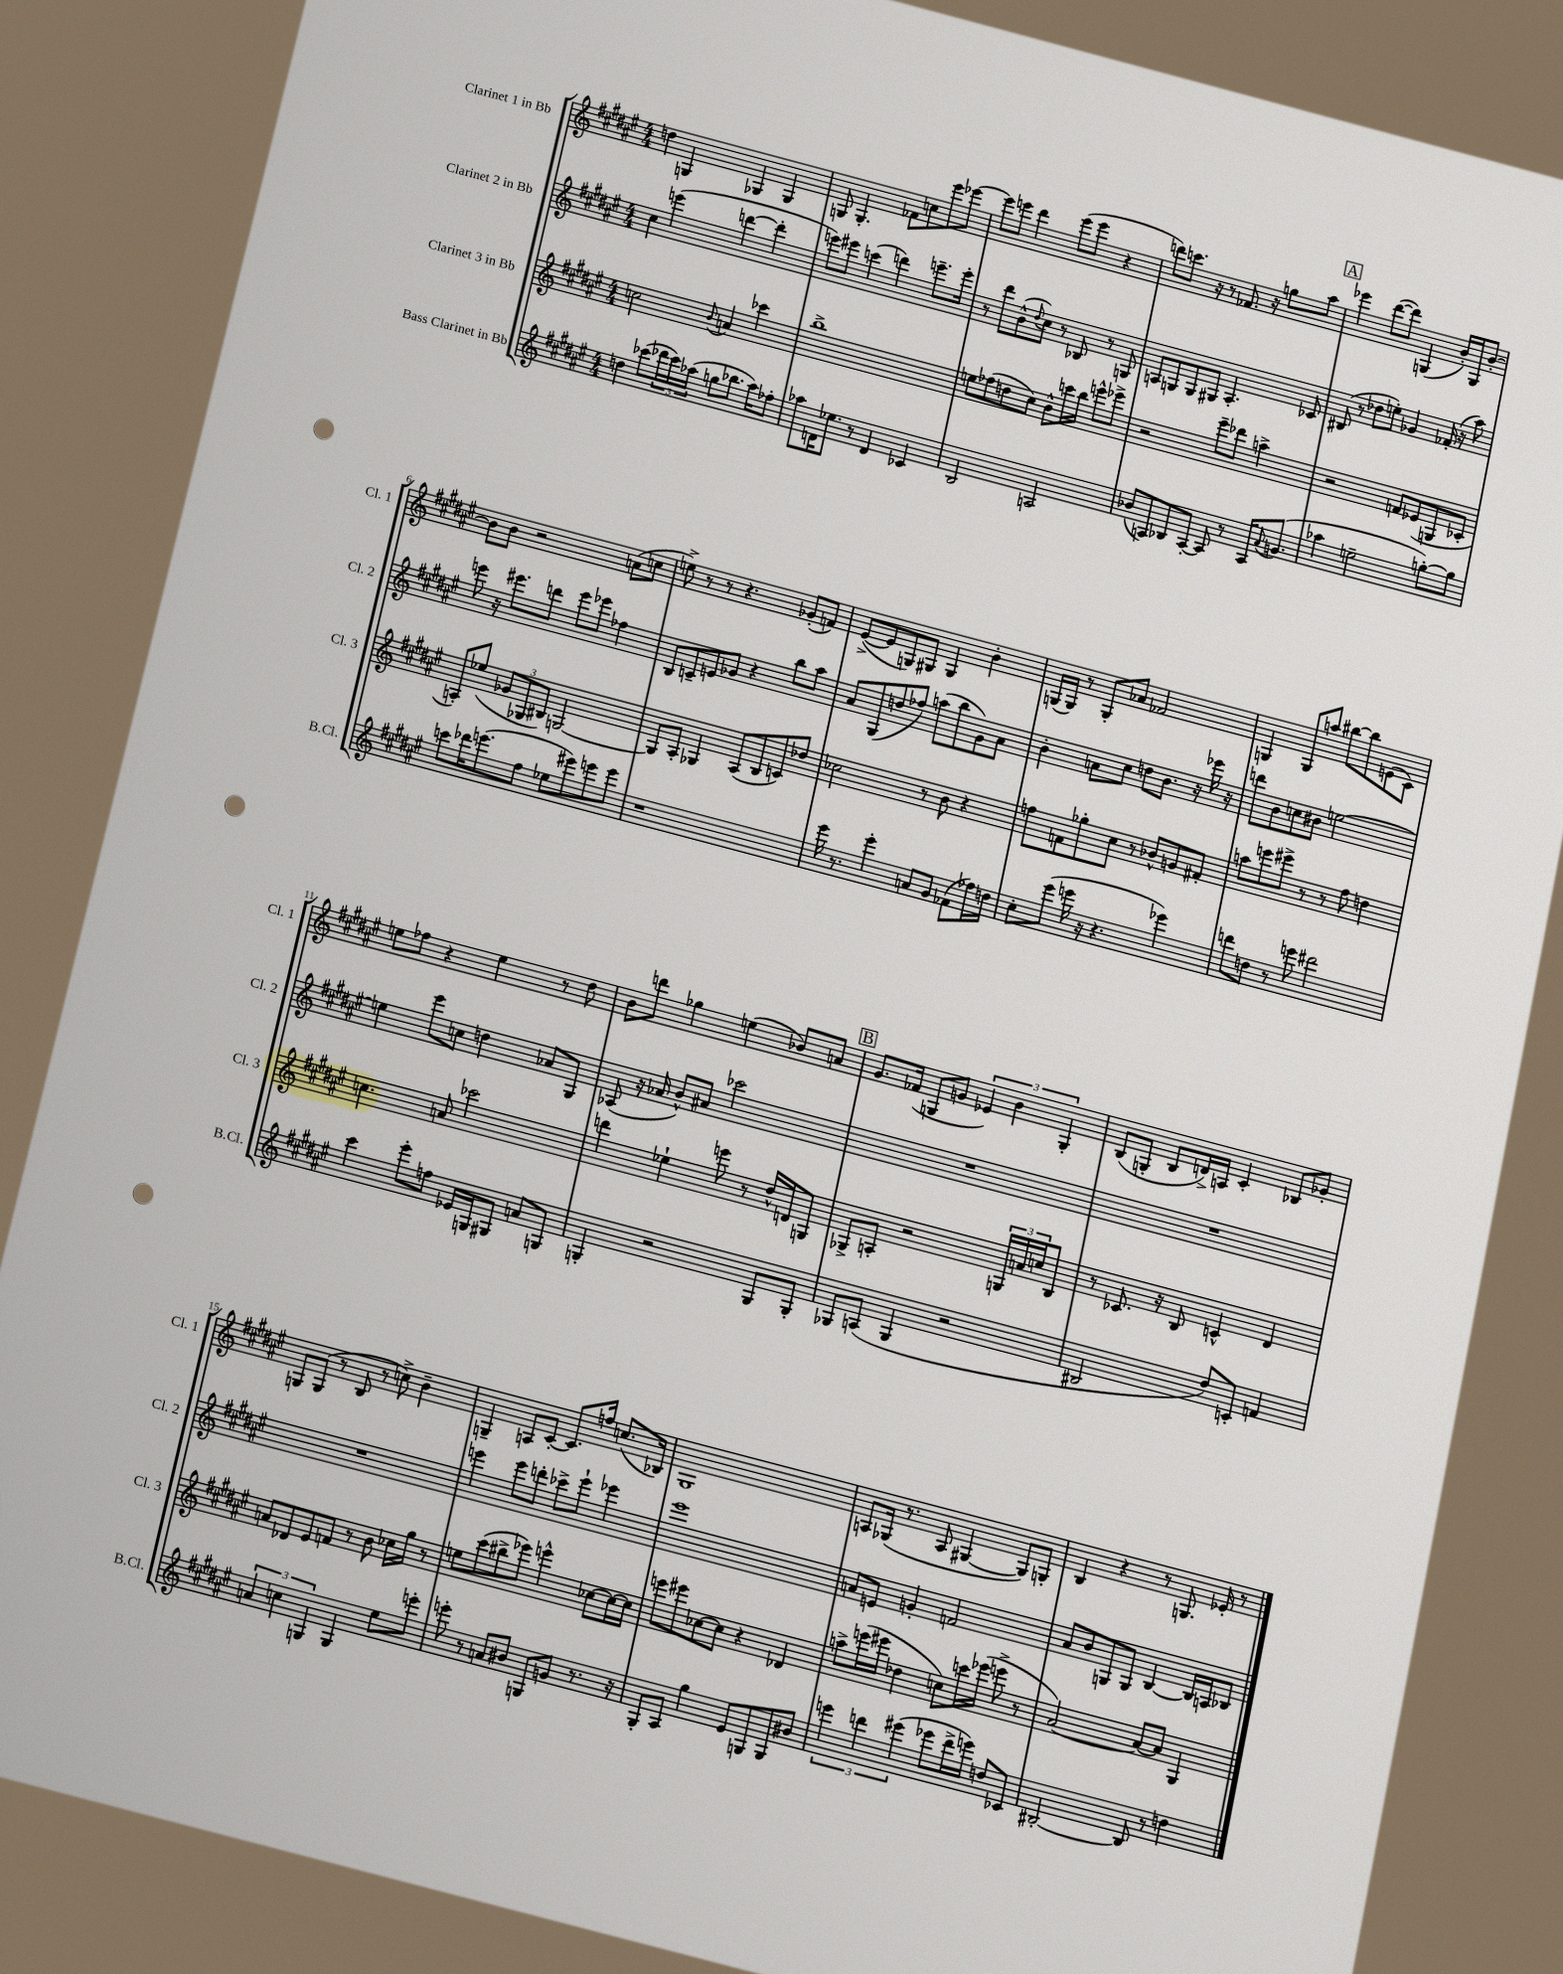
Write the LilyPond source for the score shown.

<<
\new StaffGroup <<
\new Staff = "s0" \with { instrumentName = "Clarinet 1 in Bb" shortInstrumentName = "Cl. 1" } {
    \clef treble \key fis \major \numericTimeSignature \time 4/4
    d''4 g4 ges4 ges4 |
    g8 g4.-. fes'8 c''8 eis'''8 ees'''8~ |
    ees'''8 e'''8 dis'''4 e'''8( e'''8 r4 |
    d'''8) c'''8. r16 r8 fes'8. r16 g''8 ais''8 |
    \mark \markup { \box "A" } ees'''4 dis'''8~( dis'''8) g4( b'16-.) g16 b'8~-. |
    b'8 b'8 r2 a'8( c''8 |
    e''8->) r8 r8 r4. ges'8-.( f'8) |
    eis'8~->( eis'8 g8) gis8 gis4 b'4-. |
    g16( g16) r8 g8-. aes'8 fes'2 |
    g4 g8 a''8 bis''8~ bis''8 e'8( cis'8) |
    e''8 fes''8 r4 e''4 r8 dis''8 |
    b'8 d'''8 ges''4 e''4( bes'8) a'8 |
    \mark \markup { \box "B" } gis'8. fes'16( g8 g'8 \tuplet 3/2 { ees'4) b'4 g4-. } |
    b8( g8-. b8 d'16->) a16 cis'4-. bes8 ges'8-. |
    g8 g8( r8 b8 r8 c''8->) b'4-- |
    g4-- a8 cis'8~-. cis'8. f''16 c''8.( bes16) |
    gis1 |
    a8 ges16( r8. a8 gis4~ gis8) g8-. |
    b4 r4 r8 g8. ees'16-. r8 \bar "|." |
}
\new Staff = "s1" \with { instrumentName = "Clarinet 2 in Bb" shortInstrumentName = "Cl. 2" } {
    \clef treble \key fis \major \numericTimeSignature \time 4/4
    cis''4 e'''4( d'''4~ d'''4-. |
    e'''8) eis'''8 c'''4( d'''4) e'''8.-- e'''16-. |
    r8 dis'''8 b'8-^( \appoggiatura { dis''8 } cis''8) r8 bes8 r8 g8 |
    a8 g8 g8 gis8 a4.-. ces'8 |
    \mark \markup { \box "A" } bis8( r8 des''8 e''8-.) ges'4 fes'16-.( r16 ais''8) |
    e'''8 r16 eis'''8. d'''8 eis'''8 ees'''8 fes''4 |
    b8 c'8-- e'8 ges'8 r4 b''8 ais''8 |
    ais'8 gis8( d''8 fes''8) a''8( b''8 gis'8) ais'8 |
    b'4-. a'8 cis''8 d''8 b'8. r16 ees'''16 r16 |
    d'''8 b'8 c''8 bis'8 e''2~ |
    e''4 eis'''8 c''8 d''4 aes'8 gis8 |
    aes8( r16 aes'16 b'8-^) ais'8 ces'''2 |
    \mark \markup { \box "B" } R1 |
    R1 |
    R1 |
    e'''4 e'''8 d'''8-. ces'''8-> e'''8-! ees'''4 |
    eis'''1 |
    a'8 e'8 g'4-. f'2 |
    ais'8 b'8 g8 g8 b4~ b16 a16 bes8 \bar "|." |
}
\new Staff = "s2" \with { instrumentName = "Clarinet 3 in Bb" shortInstrumentName = "Cl. 3" } {
    \clef treble \key fis \major \numericTimeSignature \time 4/4
    c''2 \appoggiatura { b'8 } a'4 ces'''4 |
    b''1-> |
    e''8 fes''8( d''8 cis''8) b'8-^ c'''16 b''16 e'''8-^ ees'''8-> |
    r2 eis'''8-- des'''8 a''4-> |
    \mark \markup { \box "A" } r2 f'8 ees'8( g8 ces'8-. |
    a8-.) ees''8( \tuplet 3/2 { ges'8 ges8 bis8) } g2~ |
    g8 ais8-. ges4 ais8( b8 c'8) des''8 |
    ces''2 r8 b'8 r4 |
    f''8 f'8 ges''8-. cis''8 r8 bes'8-^ g'8 fis'8-. |
    a''8 e'''8 eis'''8-> r8 r8 fis''8 d''4 |
    c''4. a'8 ces'''2 |
    d'''4 ees''4-! e'''8 r8 dis''16-^ d'16 g8 |
    \mark \markup { \box "B" } ges8-> a8-. r2 \tuplet 3/2 { g16 a'16 c''16 } b8 |
    r8 ces'8. r16 b8 c'4-^ dis'4 |
    a'8 des'8 eis'8 f'8 r8 b'8 ces''16 gis''16 r8 |
    e''8 cis'''8( bis''8-> ees'''8) e'''4-^ ces''8~ ces''16~ ces''16 |
    e'''8 eis'''8 ces''8~ ces''8 r4 des'4 |
    a''8-> e'''16( eis'''16 des''4 c''8) c'''16 ees'''16( e'''8-> r8 |
    ais'2~) ais'8~ ais'8 gis4 \bar "|." |
}
\new Staff = "s3" \with { instrumentName = "Bass Clarinet in Bb" shortInstrumentName = "B.Cl." } {
    \clef treble \key fis \major \numericTimeSignature \time 4/4
    d''4 ces'''8( \tuplet 3/2 { des'''16 ces'''16) aes''16( } g''8 bes''8. aes''16) fes''8-. |
    aes''8 d'16 ees''8. r8 d'4 ces'4 |
    b2 a2 |
    bes'8( a8) bes8 a8~-. a8 r8 a16 \appoggiatura { ais'8 } g'8.( |
    \mark \markup { \box "A" } aes''4 e''2-- g''8~-.) g''8 |
    c'''8 des'''16 e'''8.( fis''8 ees''8 eis'''8) e'''8 e'''8 |
    r1 |
    eis'''16 r8. eis'''4-. a'8 gis'8 fes'8( fes''16) d''16 |
    cis''8-. eis'''8( e'''16 r16 r4. ees'''4) |
    d'''8 d''8 r8 e'''8 dis'''2 |
    cis'''4 eis'''8-. f''8 ees'16 g16 gis8 a'8 g8 |
    g4-. r2 g8 g8-. |
    \mark \markup { \box "B" } ges8 a8( ges4 r2 |
    bis2 dis''8) c'8-. f'4 |
    \tuplet 3/2 { a'4 c''4 g4 } g4 eis''8 e'''8-. |
    e'''8-. r8 a'8 bis'8 g8 g'8 r8. r16 |
    gis8-. ais8 gis''4 eis'8 g8 g8 bis'8 |
    \tuplet 3/2 { e'''4 d'''4 eis'''4( } ees'''8 d'''16-> e'''16) d''8 ces'8 |
    bis2~-. bis8 r8 d''4 \bar "|." |
}
>>
>>
